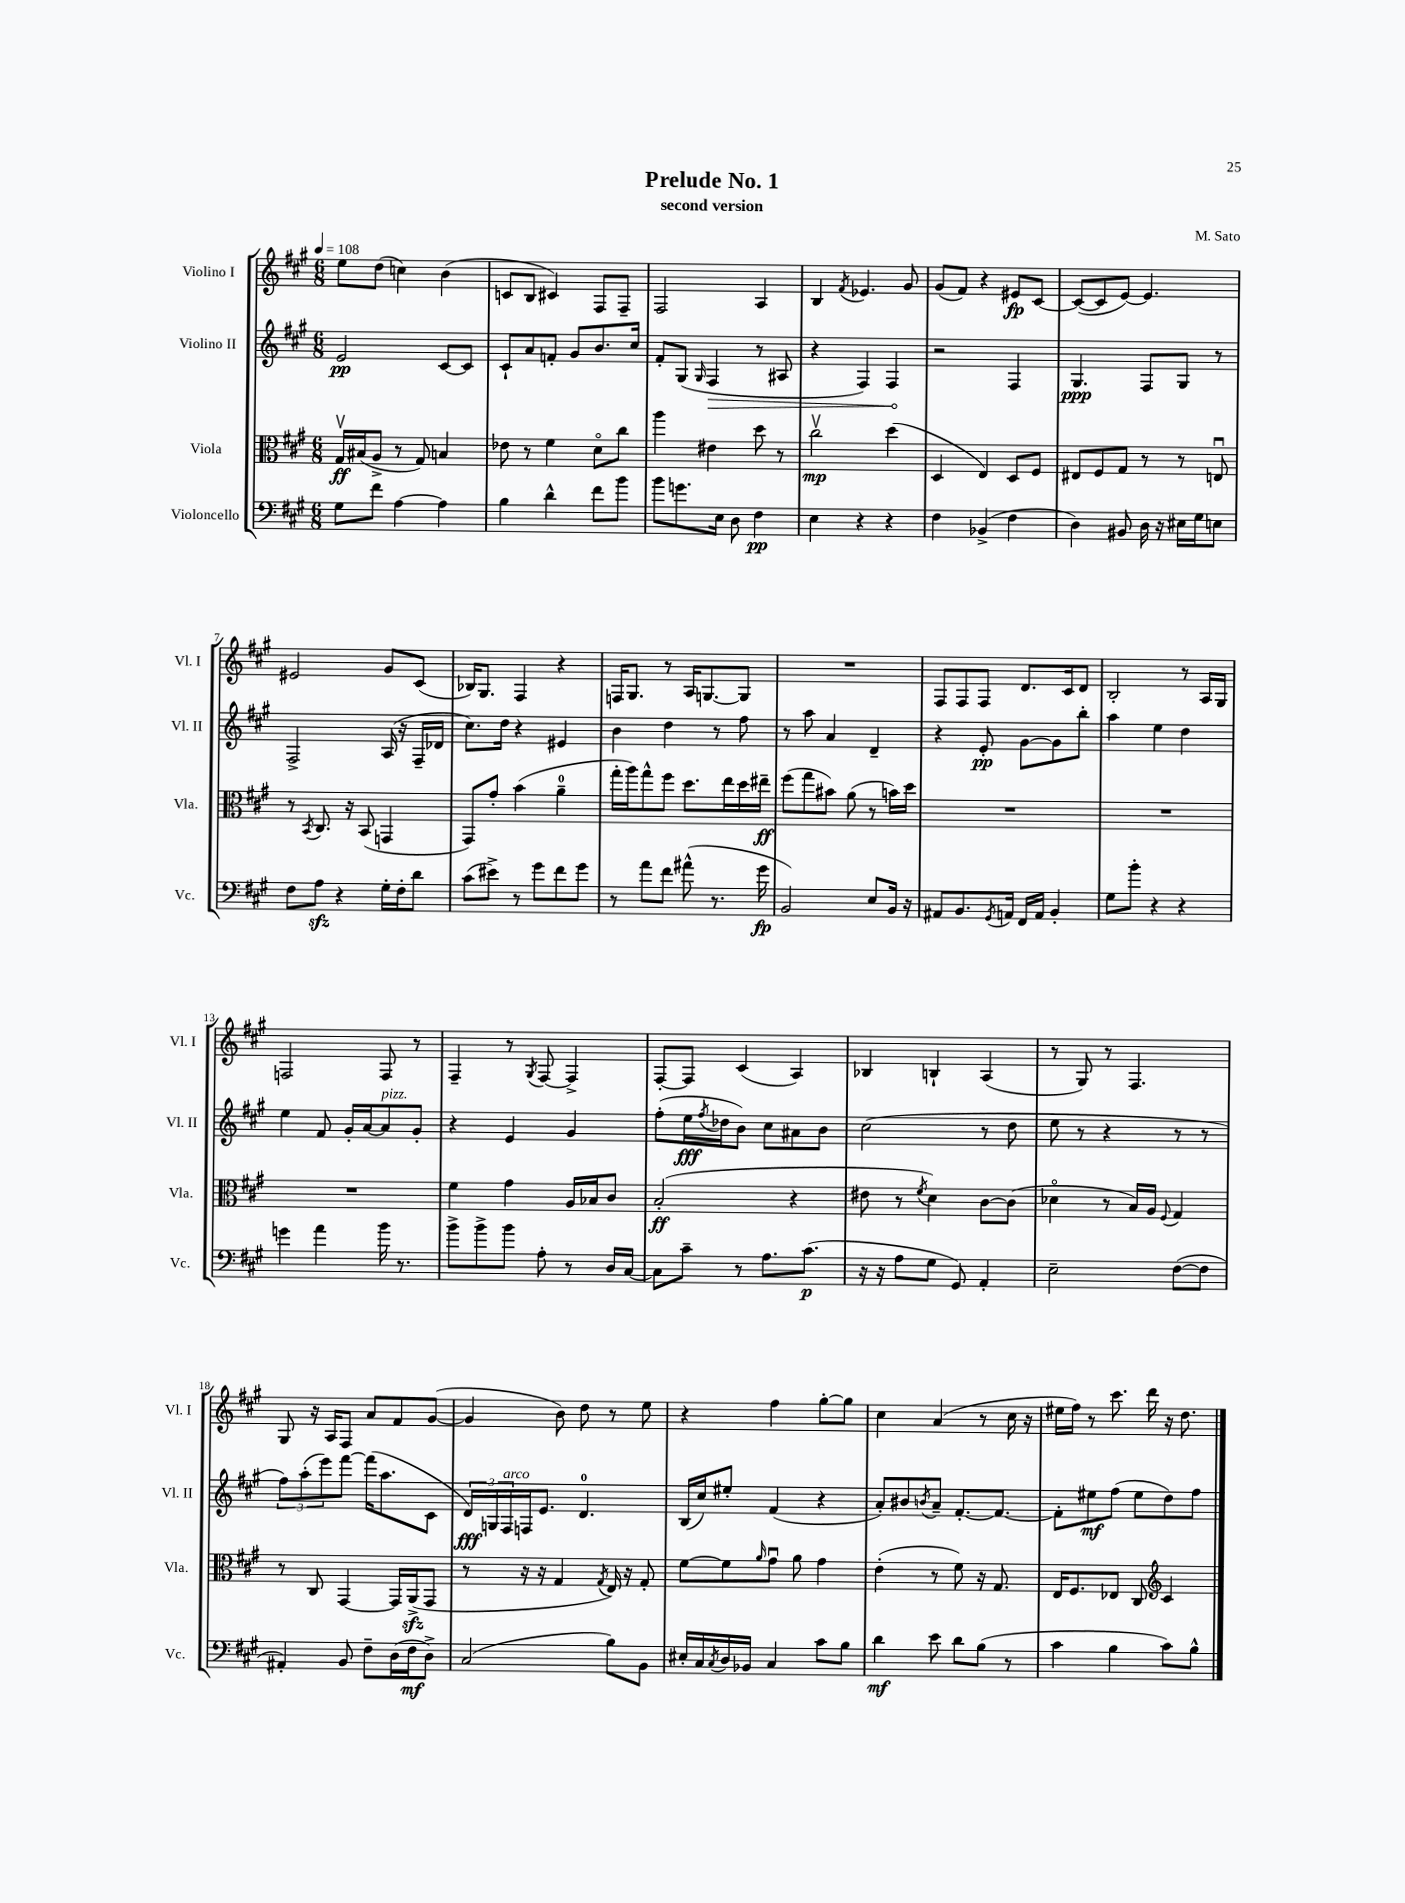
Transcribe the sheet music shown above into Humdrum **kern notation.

**kern	**kern	**kern	**kern
*staff4	*staff3	*staff2	*staff1
*clefF4	*clefC3	*clefG2	*clefG2
*k[f#c#g#]	*k[f#c#g#]	*k[f#c#g#]	*k[f#c#g#]
*M6/8	*M6/8	*M6/8	*M6/8
*MM108	*MM108	*MM108	*MM108
8G#\L	16G#v/LL	2e/	8ee\L
.	(16B#/J	.	.
8f#\J	8A^/J	.	(8dd\J
[4A\	8r	.	4cc\)
.	8G#/)	.	.
4A\]	4B/	[8c#/L	(4b\
.	.	8c#/]J	.
=	=	=	=
4B\	8e-\	8c#`/L	8c/L
.	8r	8a/	8B/J
4d^^\	4f#\	8f'/J	4c#/)
.	.	8g#/L	.
8f#\L	8do\L	8.b/	8F#/L
8b\J	8cc#\J	.	8F#~/J
.	.	16cc#/Jk	.
=	=	=	=
8b\L	4aa\	8f#'/L	2F#/
8.g\	.	(8G#/J	.
.	.	16qqG#/	.
.	4e#\	4F#/	.
16E\Jk	.	.	.
8D\	.	.	.
4F#\	8dd\	8r	4A/
.	8r	8A#/	.
=	=	=	=
4E\	2cc#v\	4r	4B/
.	.	.	8qf#/
4r	.	4F#/)	4.e-/
4r	(4dd\	4F#/	.
.	.	.	8g#/
=	=	=	=
4F#\	4D/	2r	(8g#/L
.	.	.	8f#/J)
(4BB-^/	4E/)	.	4r
4F#\	8D/L	4F#/	8e#/L
.	8F#/J	.	[8c#/J
=	=	=	=
4D\)	8E#/L	4.G#/	(8c#/_L
.	8F#/	.	8c#/]
8BB#/	8G#/J	.	[8e/J)
16D\	8r	8F#/L	4.e/]
16r	.	.	.
16E#\LL	8r	8G#/J	.
16G#\J	.	.	.
8E\J	8Eu/	8r	.
=	=	=	=
8F#\L	8r	2F#^/	2e#/
.	8qBB/	.	.
8A\J	8.C#/	.	.
4r	.	.	.
.	16r	.	.
.	(8BB/	.	.
16G#'\LL	4GG/	(16A/	8g#/L
16F#'\J	.	16r	.
8d\J	.	16F#~/LL	(8c#/J
.	.	16d-/JJ	.
=	=	=	=
(8c#\L	8GG#/L)	8.cc#\L)	16B-/LK)
.	.	.	8.G#/J
8e#^\J)	8g#'/J	.	.
.	.	16dd\Jk	.
8r	(4b\	4r	4F#/
8g#\L	.	.	.
8f#\	4a~\	4e#/	4r
8g#\J	.	.	.
=	=	=	=
8r	16gg#'\LL	4b\	16F/LK
.	16aa\J)	.	8.G#/J
8a\L	8gg#^^\	.	.
8f#\J	8ff#\J	4dd\	8r
(8a#^^\	8.dd\L	.	16A/LK
.	.	.	[8.G/
8.r	.	8r	.
.	16ee\L	.	.
.	16dd\	8ff#\	8G/]J
16g#\	16ee#~\JJ	.	.
=	=	=	=
2BB/)	(8ff#\L	8r	2.r
.	8gg#\	8aa\	.
.	8b#\J)	4a/	.
.	(8a\	.	.
8E/L	8r	4d~/	.
16BB/Jk	16b\LL)	.	.
16r	16dd\JJ	.	.
=	=	=	=
8AA#/L	2.r	4r	8F#/L
8.BB/	.	.	8F#/
.	.	8e'/	8F#/J
8qGG#/	.	.	.
16AA/Jk	.	.	.
16FF#/LL	.	[8g#\L	8.d/L
16AA/JJ	.	.	.
4BB'/	.	8g#\]	.
.	.	.	16c#/k
.	.	8bb'\J	8d/J
=	=	=	=
8G#\L	2.r	4aa\	2B'/
8b'\J	.	.	.
4r	.	4ee\	.
4r	.	4dd\	8r
.	.	.	16A/LL
.	.	.	16G#/JJ
=	=	=	=
4g\	2.r	4ee\	2F/
4a\	.	8f#/	.
.	.	16g#'/LL	.
.	.	[16a/J	.
16b\	.	8a/]	8F/
8.r	.	.	.
.	.	8g#'/J	8r
=	=	=	=
8b^\L	4f#\	4r	4F#~/
8b^\	.	.	.
8b\J	4g#\	4e/	8r
.	.	.	8qG#/
8A'\	.	.	[8F#/
8r	16A/LL	4g#/	4F#^/]
.	16B-/J	.	.
16D/LL	8c#/J	.	.
[16C#/JJ	.	.	.
=	=	=	=
8C#\]L	(2B'/	(8ff#'\L	[8F#'/L
8c#~\J	.	16ee\L	8F#/]J
.	.	8qff#/	.
.	.	16dd-\J	.
8r	.	8b\J)	(4c#/
8.A\L	.	8cc#\L	.
.	4r	8a#\	4A/)
(8.c#\J	.	.	.
.	.	8b\J	.
=	=	=	=
16r	8e#\	(2cc#\	4B-/
16r	.	.	.
8A\L	8r	.	.
.	8qf#/	.	.
8G#\J	4d\)	.	4B`/
8GG#/)	.	.	.
4AA'/	[8c#\L	8r	(4A/
.	(8c#\]J	8dd\	.
=	=	=	=
2E~\	4d-o\	8ee\	8r
.	.	8r	8G#/)
.	8r	4r	8r
.	16B/LL)	.	4.F#/
.	16A/JJ	.	.
.	8qqF#/	.	.
([8F#\L	4G#/	8r	.
8F#\]J	.	8r	.
=	=	=	=
4AA#'/)	8r	12ff#\L)	8G#/
.	.	(12aa'\	.
.	8C#/	.	16r
.	.	12eee\)	.
.	.	.	16A/LK
8BB/	[4GG#/	[8fff#\J	8F#/J
8F#~\L	.	(16fff#\]LK	8a/L
.	.	8.aa\	.
(16D\L	16GG#/]LL	.	8f#/
16F#\J	(16AA^/J	.	.
8D^\J)	8GG#/J	8c#\J	([8g#/J
=	=	=	=
(2C#/	8r	24d/LL)	4g#/]
.	.	24G/	.
.	.	24F#/	.
.	16r	16F/J	.
.	16r	8.e/J	.
.	4G#/	.	8b\)
.	.	4.d/	8dd\
.	8qG#/	.	.
8B\L)	16E/)	.	8r
.	16r	.	.
8BB\J	8G#'/	.	8ee\
=	=	=	=
16E#'/LL	[8f#\L	(16B/LL	4r
16C#/	.	16cc#/J)	.
8qC#/	.	.	.
16D/	8f#\]	8ee#'/J	.
16BB-/JJ	.	.	.
.	16qqa/	.	.
4C#/	8g#u\J	(4f#/	4ff#\
.	8a\	.	.
8c#\L	4g#\	4r	[8gg#'\L
8B\J	.	.	8gg#\]J
=	=	=	=
4d\	(4e'\	8a'/L)	4cc#\
.	.	8b#/	.
.	.	8qb/	.
8e\	8r	8a~/J	(4a/
8d\L	8f#\)	[8.f#'/L	.
(8B\J	16r	.	8r
.	8.G#/	8.f#/_J	.
8r	.	.	16cc#\
.	.	.	16r
=	=	=	=
4c#\	16E/LK	8f#'\]L	16ee#\LL
.	8.F#/	.	16ff#\JJ)
.	.	8ee#\	8r
4B\	8E-/J	(8ff#\J	8.ccc#\
.	8C#/	8ee#\L	.
.	.	.	16ddd\
*	*clefG2	*	*
8c#\L)	4c#/	8dd\)	16r
.	.	.	8.dd\
8B^^\J	.	8ff#\J	.
==	==	==	==
*-	*-	*-	*-
